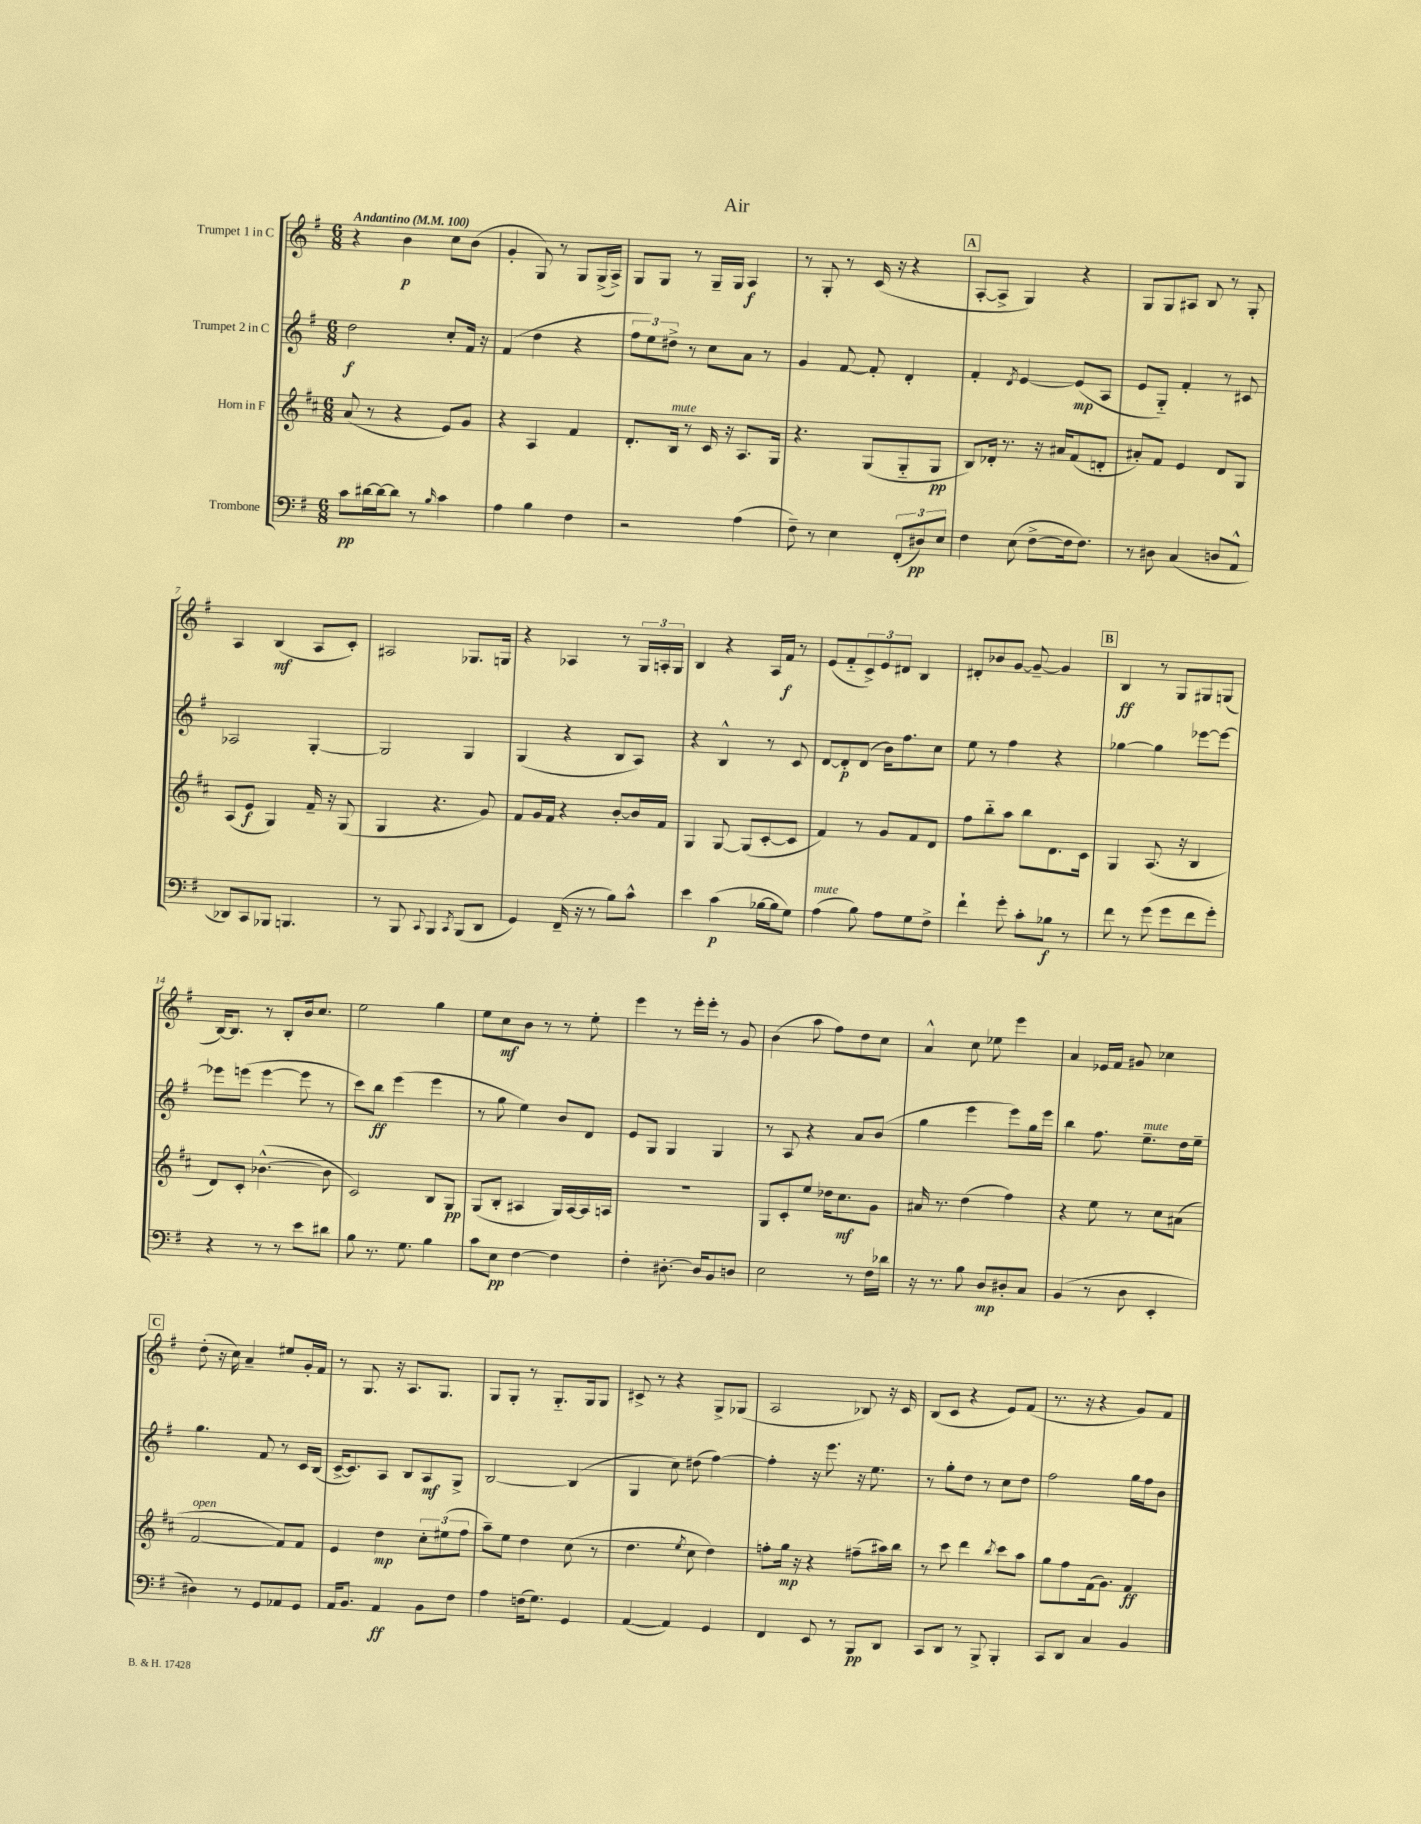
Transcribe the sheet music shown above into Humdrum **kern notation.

**kern	**kern	**kern	**kern
*staff4	*staff3	*staff2	*staff1
*clefF4	*clefG2	*clefG2	*clefG2
*k[f#]	*k[f#c#]	*k[f#]	*k[f#]
*M6/8	*M6/8	*M6/8	*M6/8
*MM100	*MM100	*MM100	*MM100
8c	(8a	2dd	4r
[16d#	8r	.	.
16d#_	.	.	.
8d#]	4r	.	4b
8r	.	.	.
16qqB	.	.	.
4c	8e)	8cc'	8cc
.	8g	16f#	(8b
.	.	16r	.
=	=	=	=
4A	4r	(4f#	4g'
4B	4A	4dd	8G)
.	.	.	8r
4F#	4f#	4r	8G
.	.	.	(16G^
.	.	.	16A^)
=	=	=	=
2r	8.d'	12ff#	8G
.	.	12ee)	.
.	.	.	8G
.	.	12dd#^	.
.	16B	.	.
.	8r	8r	8r
.	16c#	8cc	16G~
.	16r	.	16G
(4A	8.A	8a	4A
.	.	8r	.
.	16G	.	.
=	=	=	=
8F#~)	4.r	4g	8r
8r	.	.	8G'
4E	.	[8f#	8r
.	(8G	8f#']	(16c
.	.	.	16r
(12FF#'	8G'~	4d'	4r
12D#)	.	.	.
.	8G	.	.
12E	.	.	.
=	=	=	=
4F#	8B)	4f#'	[8A'
.	16d-'	.	8A^]
.	8.r	.	.
.	.	8qd	.
(8E	.	[4e	4G)
[8F#^	16r	.	.
.	16a#	.	.
16F#]	(8f#	(8e]	4r
8.F#)	.	.	.
.	8d'	8A	.
=	=	=	=
8r	8a#')	8e	8G
8D#	8f#	8G'~)	8G
(4C	4e	4f#'	8A#
.	.	.	8B
8D	8d	8r	8r
8AA^^	8G	8c#	8G'
=	=	=	=
8DD-)	(8A	2A-	4A
8CC	8e	.	.
8BBB-	4G)	.	(4B
4.BBB	.	.	.
.	16f#~	[4G'	8A
.	16r	.	.
.	(8G	.	8c')
=	=	=	=
8r	4G	2G]	2A#
8BBB	.	.	.
8qqCC	.	.	.
4BBB	4.r	.	.
8qCC	.	.	.
(8BBB	.	4G	8.G-
8DD	8g)	.	.
.	.	.	16G
=	=	=	=
4GG)	8f#	(4G	4r
.	16g	.	.
.	16f#	.	.
(16FF#~	4r	4r	4A-
16r	.	.	.
8r	.	.	.
8B)	[8b'	8B	8r
8c^^	16b]	8A)	24G
.	.	.	24A'
.	16f#	.	.
.	.	.	24G
=	=	=	=
4e	4G	4r	4B
(4c	[8G	4B^^	4r
.	(8G]	.	.
[16B-	[8c#'	8r	16A
16B-]	.	.	16f#
8G)	8c#]	8c	8r
=	=	=	=
(4A	4f#)	[8d	(8e
.	.	8d']	8f#'~
8B)	8r	(8d	12c^)
.	.	.	12e
8A	8g	16b)	.
.	.	.	12d#
.	.	8.ff#	.
8G	8f#	.	4B
8F#^	8d	8cc	.
=	=	=	=
4f#`	8ff#	8ee	8d#'
.	8bb'~	8r	8b-
8g'	8aa	4ff#	[8g
8c'	8bb	.	8g~_
8B-	8.d	4r	4g]
8r	.	.	.
.	16c#	.	.
=	=	=	=
8f#	4G	[4gg-	4B
8r	.	.	.
(8g	(8.A	4gg-]	8r
8g	.	.	8G
.	16r	.	.
8f#	4B	[8eee-	8G#
8g')	.	8eee-_	(8G
=	=	=	=
4r	8d)	8eee-]	[16B)
.	.	.	8.B]
.	8c#'	(8eee	.
8r	([4.b-^^	[4eee	8r
8r	.	.	8B'
8e	.	8eee]	16b
.	.	.	8.cc
8d#	8b-]	8r	.
=	=	=	=
8B	2c#)	8ccc)	2ee
8.r	.	8bb	.
.	.	(4eee	.
8.G	.	.	.
4B	8B	4eee	4gg
.	8G	.	.
=	=	=	=
8c	(8G	8r	8ee
8E	8B'	8gg	8cc
[4F#	4A#	4ee)	8b
.	.	.	8r
4F#]	16G)	8b	8r
.	[16A#	.	.
.	16A#]	8d	8ee'
.	16A	.	.
=	=	=	=
4F#'	2.r	8e	4eee
.	.	8G	.
[8.D#'	.	4G	8r
.	.	.	16eee'
16D#]	.	.	16eee'
8BB	.	4G	8r
8D	.	.	8g
=	=	=	=
2E	8G	8r	(4b
.	8c#'	8A	.
.	8ee	4r	8aa
.	16dd-	.	8ff#)
.	8.cc#	.	.
8r	.	8a	8dd
16F#	8g	(8b	8cc
16d-	.	.	.
=	=	=	=
16r	16a#	4gg	4a^^
8.r	8.r	.	.
8B	(4dd	4eee	8cc
8D	.	.	8ee-
8D#'	4ff#)	8eee)	4eee
8C	.	16gg	.
.	.	16eee	.
=	=	=	=
(4BB	4r	4bb	4a
8r	8ee	8.ff#	16e-
.	.	.	16f#
8D	8r	.	8g#
.	.	8.ee~	.
4EE'	8cc#	.	4cc-
.	(8a#	16dd	.
.	.	16ee~	.
=	=	=	=
4D#)	[2f#	4.gg	(8dd'
.	.	.	16r
.	.	.	16cc)
8r	.	.	4a~
8GG	.	8f#	.
8AA-	8f#])	8r	8ee#
8GG	8f#	16c	16g'
.	.	(16B	16f#
=	=	=	=
16AA	4e	[16c^	8r
8.BB	.	8.c])	.
.	.	.	8.G
4AA	4dd	8A	.
.	.	.	16r
.	.	8B	8.A
8BB	12cc#'	8A	.
.	.	.	8.G
.	(12ee#	.	.
8F#	.	8G^	.
.	12ff#	.	.
=	=	=	=
4A	8aa~)	[2B	8G
.	8ee	.	8G'
(16F	4dd	.	8r
8.G)	.	.	.
.	.	.	8.G'~
4GG	(8cc#	(4B]	.
.	.	.	16G
.	8r	.	8G
=	=	=	=
([4AA	4.dd	4G	8c#^
.	.	.	8r
4AA])	.	8cc)	4r
.	8qee	.	.
.	8cc#	(8dd#	.
4GG	4dd)	[4ff#)	8G^
.	.	.	(8G-
=	=	=	=
4FF#	8ff'	4ff#']	2A
.	16gg	.	.
.	16r	.	.
8EE	4r	16r	.
.	.	8.eee	.
8r	.	.	.
8BBB	(8ff#~	16r	8B-)
.	.	8.ee	.
8DD	16aa#)	.	16r
.	16bb	.	16c
=	=	=	=
8CC	8r	8r	(8B
8DD	8ccc#	8gg'	8c
8r	4ddd	8dd	4r
8BBB^	.	8r	.
.	8qbb	.	.
4BBB'	8ccc#	8cc	8e)
.	8aa	8dd	(8f#
=	=	=	=
8CC	8gg	2ff#	8.r
8DD	8ff#	.	.
.	.	.	16r
4C	(16f#	.	4r
.	8.g)	.	.
4BB	4f#	16gg	8g)
.	.	16ff#	.
.	.	8b	8f#
==	==	==	==
*-	*-	*-	*-
